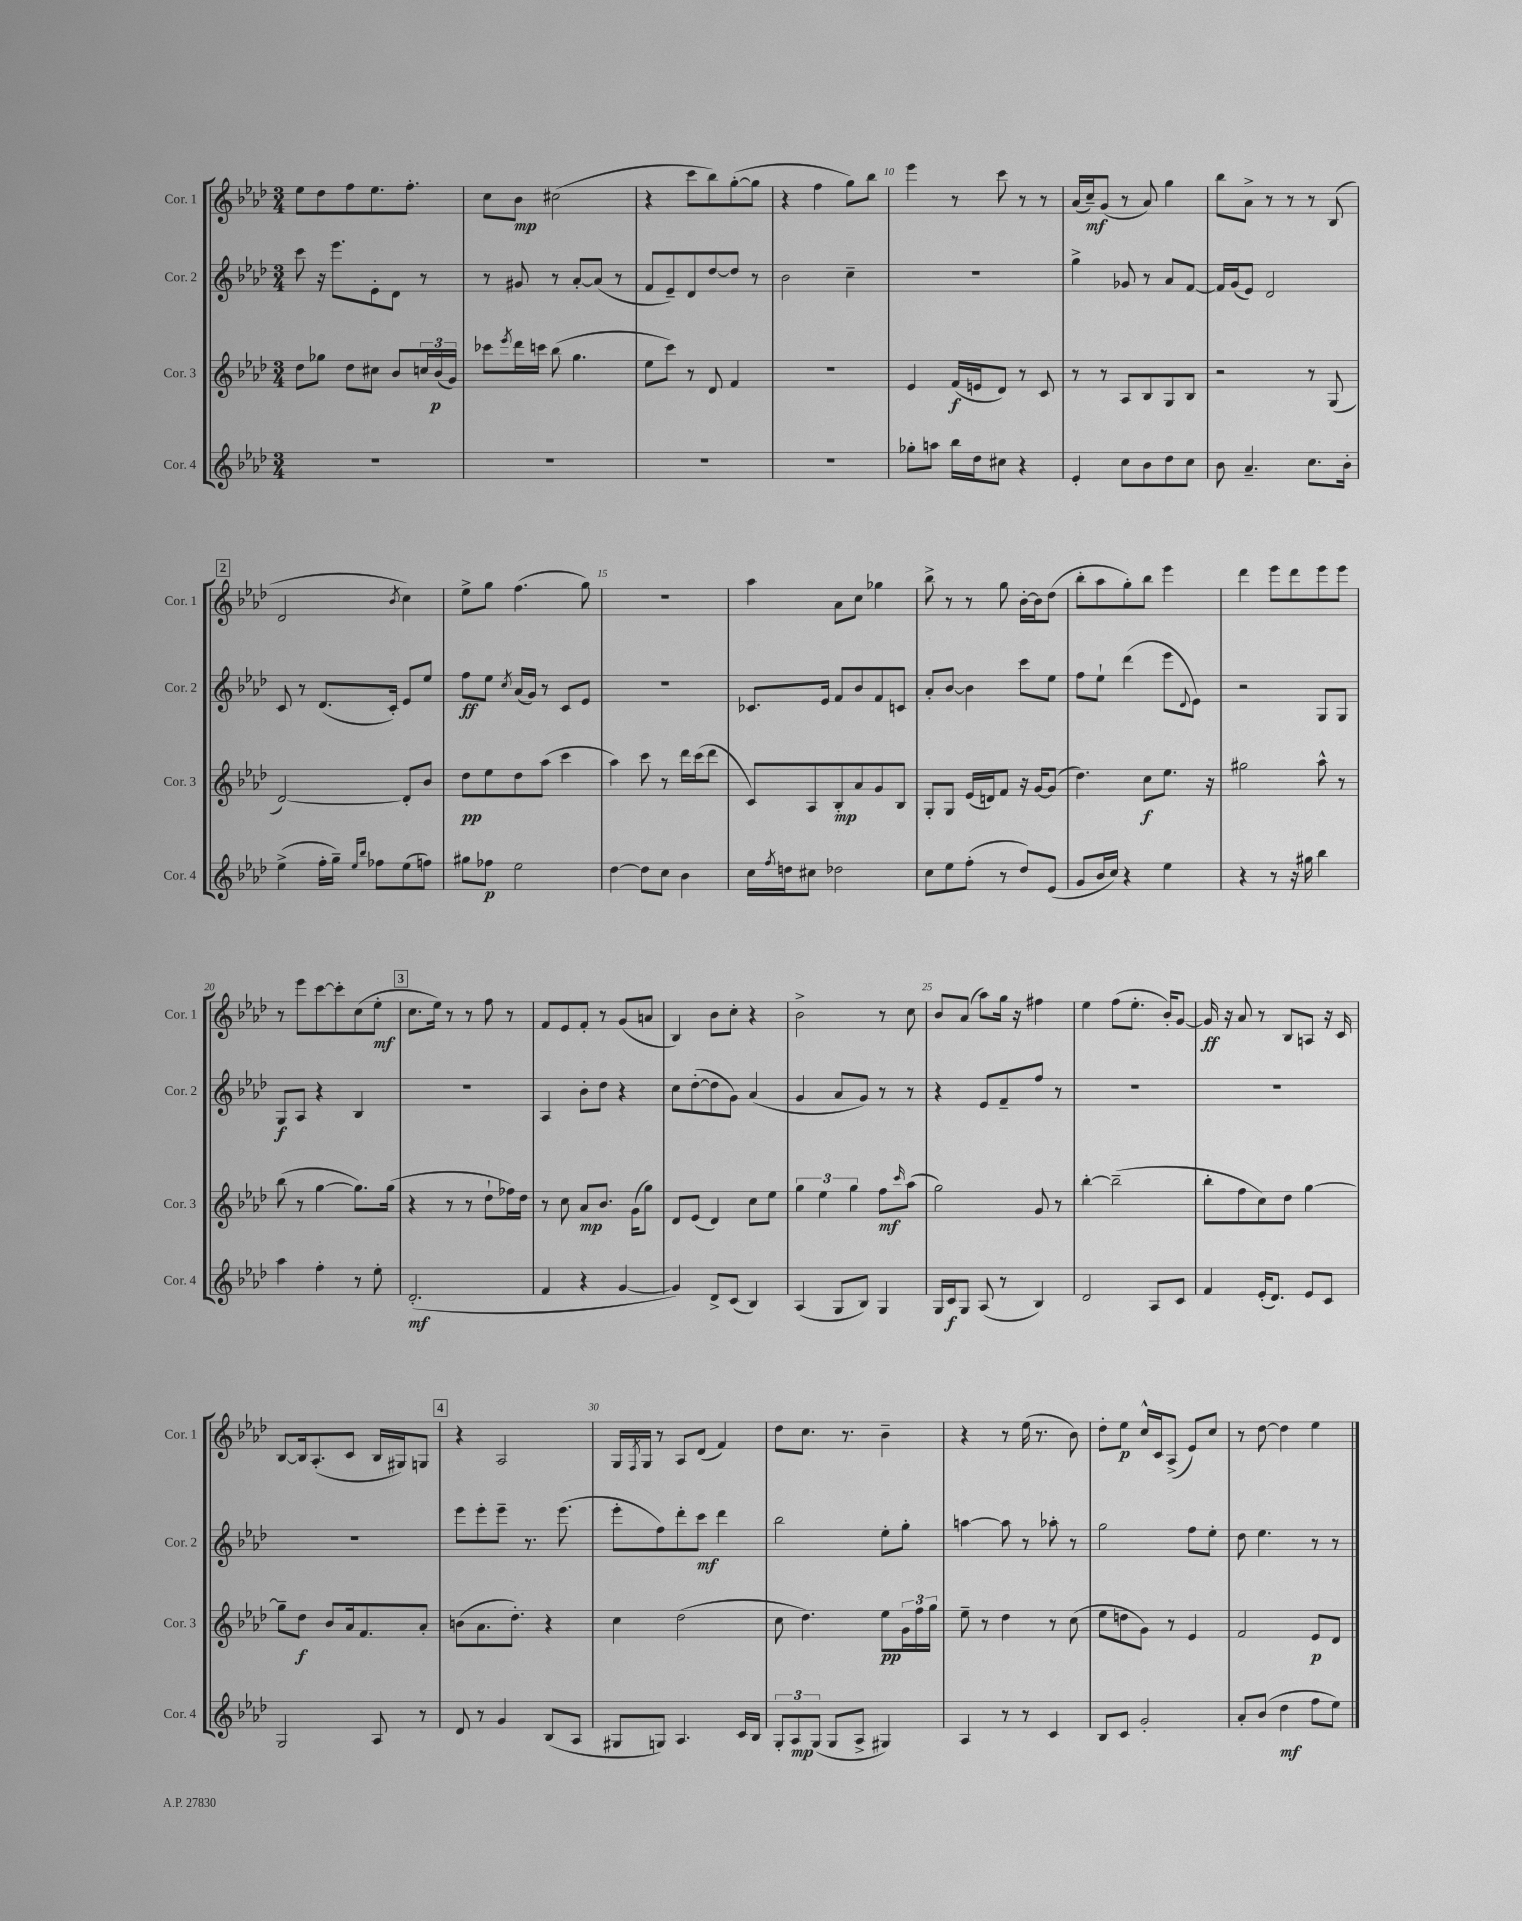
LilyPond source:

<<
\new StaffGroup <<
\new Staff = "s0" \with { instrumentName = "Cor. 1" shortInstrumentName = "Cor. 1" } {
    \clef treble \key aes \major \numericTimeSignature \time 3/4
    ees''8 des''8 f''8 ees''8. f''8.-. |
    c''8 bes'8\mp cis''2( |
    r4 c'''8 bes''8) g''8~-.( g''8 |
    r4 f''4 g''8) bes''8 |
    ees'''4 r8 c'''8 r8 r8 |
    aes'16( c''16--\mf) g'8( r8 aes'8) g''4 |
    bes''8 aes'8-> r8 r8 r8 bes8( |
    \mark \markup { \box "2" } des'2 \acciaccatura { bes'8 } c''4) |
    ees''8-> g''8 f''4.( g''8) |
    R2. |
    aes''4 aes'8 c''8 ges''4 |
    bes''8-> r8 r8 g''8 bes'16~-. bes'16 des''8( |
    bes''8-. aes''8 g''8-.) bes''8 ees'''4 |
    des'''4 ees'''8 des'''8 ees'''8 ees'''8 |
    r8 ees'''8 c'''8~ c'''8-. c''8( ees''8-.\mf |
    \mark \markup { \box "3" } c''8. ees''16) r8 r8 f''8 r8 |
    f'8 ees'8 f'8-. r8 g'8( a'8 |
    bes4) bes'8 c''8-. r4 |
    bes'2-> r8 c''8 |
    bes'8 aes'8( aes''8) g''16 r16 fis''4 |
    ees''4 f''8( ees''8.-. bes'16-.) g'8~ |
    g'16\ff r16 aes'8 r8 bes8 a8 r16 c'16 |
    bes8~ bes16 aes8.-.( c'8 bes16 gis16) g8 |
    \mark \markup { \box "4" } r4 aes2 |
    g16 \acciaccatura { f8 } g16 r8 aes8 des'8( f'4) |
    des''8 c''8. r8. bes'4-- |
    r4 r8 ees''16( r8. bes'8) |
    des''8-. ees''8\p c''16-^ c'16 aes8->( ees'8) c''8 |
    r8 des''8~ des''4 ees''4 \bar "|." |
}
\new Staff = "s1" \with { instrumentName = "Cor. 2" shortInstrumentName = "Cor. 2" } {
    \clef treble \key aes \major \numericTimeSignature \time 3/4
    c'''8 r16 ees'''8. ees'8-. des'8 r8 |
    r8 gis'8 r8 aes'8~-. aes'8( r8 |
    f'8 ees'8--) des'8 des''8~ des''8 r8 |
    bes'2 c''4-- |
    R2. |
    g''4-> ges'8 r8 aes'8 f'8~ |
    f'16 g'16( ees'8) des'2 |
    \mark \markup { \box "2" } c'8 r8 des'8.( c'16-.) ees'8 ees''8 |
    f''8\ff ees''8 \acciaccatura { c''8 } aes'16( g'16) r8 c'8 ees'8 |
    R2. |
    ces'8. ees'16 f'8 bes'8 f'8 c'8 |
    aes'8-. bes'8~ bes'4 c'''8 ees''8 |
    f''8 ees''8-! des'''4( ees'''8 \appoggiatura { des'8 } ees'8) |
    r2 g8 g8 |
    g8\f aes8 r4 bes4 |
    \mark \markup { \box "3" } R2. |
    aes4 bes'8-. des''8 r4 |
    c''8 des''8~-.( des''8 g'8) aes'4( |
    g'4 aes'8 g'8) r8 r8 |
    r4 ees'8 f'8-- f''8 r8 |
    R2. |
    R2. |
    R2. |
    \mark \markup { \box "4" } ees'''8 ees'''8-. ees'''8-- r8. ees'''8.( |
    ees'''8-. f''8) des'''8-. c'''8\mf des'''4 |
    bes''2 ees''8-. g''8-. |
    a''4~ a''8 r8 aes''8-. r8 |
    g''2 f''8 ees''8-. |
    des''8 ees''4. r8 r8 \bar "|." |
}
\new Staff = "s2" \with { instrumentName = "Cor. 3" shortInstrumentName = "Cor. 3" } {
    \clef treble \key aes \major \numericTimeSignature \time 3/4
    des''8 ges''8 des''8 cis''8 bes'8 \tuplet 3/2 { c''16 bes'16\p( g'16) } |
    ces'''8 \acciaccatura { ees'''8 } des'''16 c'''16 bes''8( g''4. |
    ees''8 c'''8) r8 des'8 f'4 |
    R2. |
    ees'4 f'16\f( e'16 des'8) r8 c'8 |
    r8 r8 aes8 bes8 g8 bes8 |
    r2 r8 g8( |
    \mark \markup { \box "2" } des'2~) des'8-. bes'8 |
    des''8\pp ees''8 des''8 aes''8( c'''4 |
    aes''4) c'''8 r8 des'''16 c'''16( des'''8 |
    c'8) aes8 bes8-.\mp aes'8 g'8 bes8 |
    g8-. g8 ees'16( d'16) f'8 r16 g'16~ g'8( |
    des''4.) c''8\f ees''8. r16 |
    gis''2 aes''8-^ r8 |
    bes''8( r8 g''4~ g''8.) g''16( |
    \mark \markup { \box "3" } r4 r8 r8 des''8-! fes''16) des''16 |
    r8 c''8 aes'8\mp bes'8. g'16( g''8) |
    des'8 ees'8( des'4) c''8 ees''8 |
    \tuplet 3/2 { g''4 ees''4 g''4 } f''8\mf \grace { c'''16 } aes''8( |
    g''2) g'8 r8 |
    bes''4~-. bes''2--( |
    bes''8-. f''8 c''8) des''8 g''4~ |
    g''8-- des''8\f bes'8 aes'16 f'8. aes'8-. |
    \mark \markup { \box "4" } b'8( aes'8. des''8.-.) r4 |
    c''4 des''2( |
    c''8 des''4.) ees''8\pp \tuplet 3/2 { g'16 f''16 g''16 } |
    ees''8-- r8 des''4 r8 c''8( |
    ees''8 d''8 g'8) r8 ees'4 |
    f'2 ees'8\p des'8 \bar "|." |
}
\new Staff = "s3" \with { instrumentName = "Cor. 4" shortInstrumentName = "Cor. 4" } {
    \clef treble \key aes \major \numericTimeSignature \time 3/4
    R2. |
    R2. |
    R2. |
    R2. |
    ges''8-. a''8 bes''16 des''16 cis''8 r4 |
    ees'4-. c''8 bes'8 des''8 c''8 |
    bes'8 aes'4.-- c''8. bes'16-. |
    \mark \markup { \box "2" } ees''4->( f''16-. g''16--) \grace { ees''16 bes''16 } fes''8 ees''8( f''8) |
    gis''8 fes''8\p ees''2 |
    des''4~ des''8 c''8 bes'4 |
    c''16 \acciaccatura { f''8 } d''16 cis''8 des''2 |
    c''8 ees''8 f''8-.( r8 des''8) ees'8( |
    g'8 bes'16 c''16) r4 ees''4 |
    r4 r8 r16 gis''16 bes''4 |
    aes''4 f''4-. r8 ees''8-. |
    \mark \markup { \box "3" } des'2.-.\mf( |
    f'4 r4 g'4~ |
    g'4) des'8-> c'8( bes4) |
    aes4( g8 bes8) g4 |
    g16 c'16\f g8 aes8( r8 bes4) |
    des'2 aes8 c'8 |
    f'4 ees'16-.( des'8.) ees'8 c'8 |
    g2 aes8 r8 |
    \mark \markup { \box "4" } des'8 r8 g'4 bes8( aes8 |
    gis8 g8) aes4. c'16 bes16 |
    \tuplet 3/2 { g8-. aes8\mp g8( } g8 aes8-> gis4) |
    aes4 r8 r8 c'4 |
    bes8 c'8 g'2-. |
    aes'8-. bes'8( des''4\mf f''8 ees''8) \bar "|." |
}
>>
>>
\layout { \context { \Score currentBarNumber = #6 \override BarNumber.break-visibility = ##(#f #t #t) barNumberVisibility = #(every-nth-bar-number-visible 5) } }
